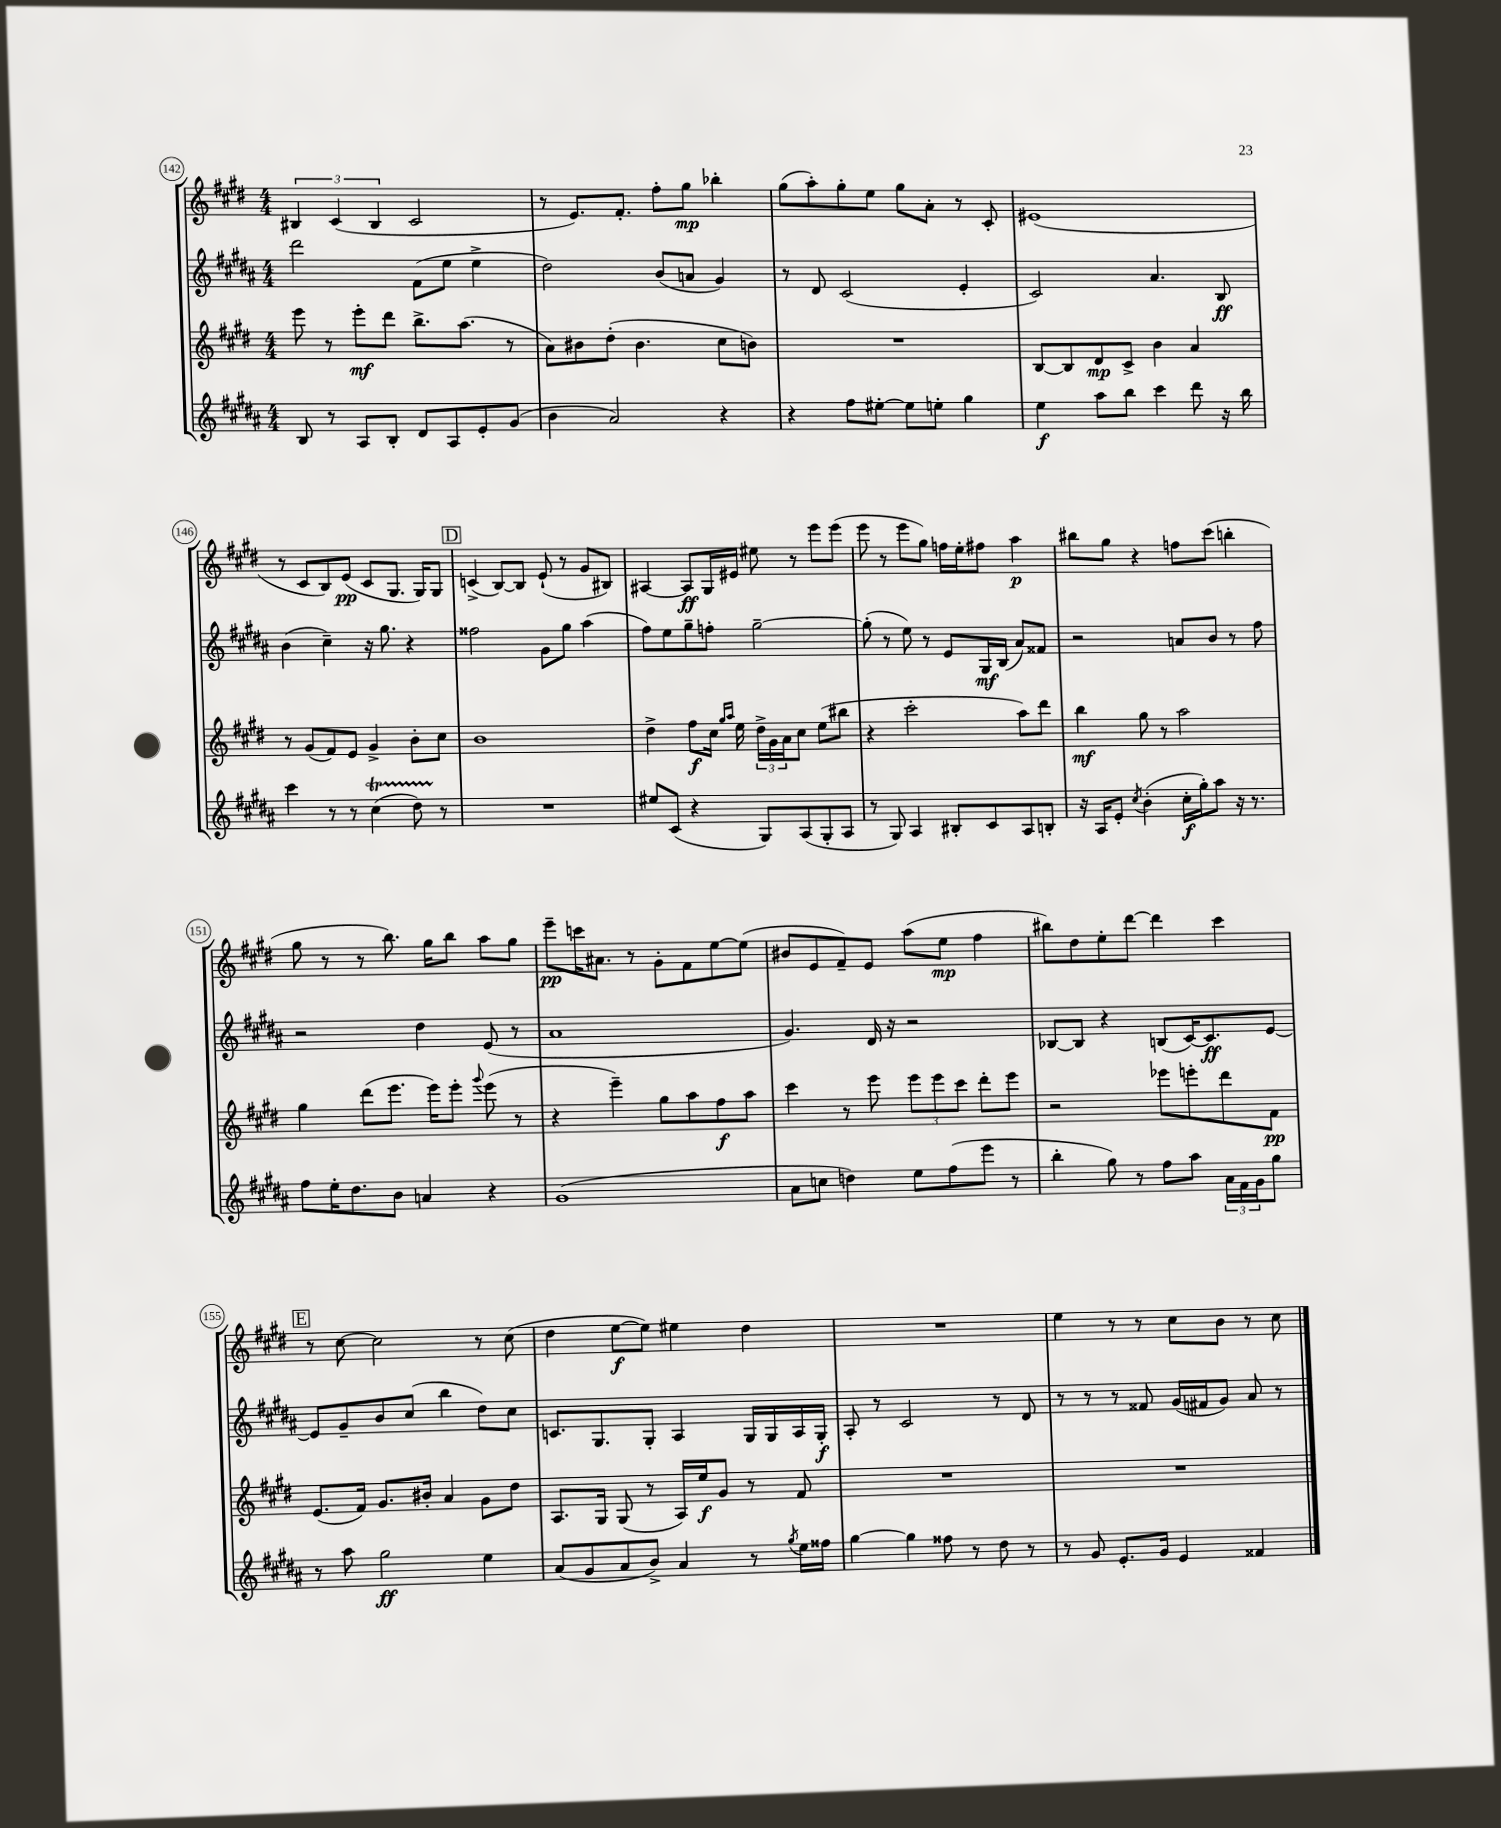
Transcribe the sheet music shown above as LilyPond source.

<<
\new StaffGroup <<
\new Staff = "s0" {
    \clef treble \key e \major \numericTimeSignature \time 4/4
    \tuplet 3/2 { bis4 cis'4( bis4 } cis'2 |
    r8 e'8.) fis'8.-. fis''8-. gis''8\mp bes''4-. |
    gis''8( a''8-.) gis''8-. e''8 gis''8 a'8-. r8 cis'8-. |
    eis'1( |
    r8 cis'8 b8) e'8\pp( cis'8 gis8. gis16) gis8 |
    \mark \markup { \box "D" } c'4->( b8~) b8 e'8-!( r8 gis'8 bis8) |
    ais4~ ais8\ff gis16 eis'16 eis''8 r8 e'''8 e'''8( |
    e'''8 r8 e'''8 gis''8) f''16 e''16-. fis''8 a''4\p |
    bis''8 gis''8 r4 f''8 cis'''8( b''4-. |
    gis''8 r8 r8 b''8.) gis''16 b''8 a''8 gis''8 |
    e'''8--\pp c'''16 ais'8. r8 gis'8-. fis'8 e''8~ e''8( |
    bis'8 e'8 fis'8--) e'8 a''8( e''8\mp fis''4 |
    bis''8) dis''8 e''8-. dis'''8~ dis'''4 cis'''4 |
    \mark \markup { \box "E" } r8 cis''8~ cis''2 r8 cis''8( |
    dis''4 e''8~\f e''8) eis''4 dis''4 |
    R1 |
    e''4 r8 r8 cis''8 b'8 r8 cis''8 \bar "|." |
}
\new Staff = "s1" {
    \clef treble \key b \major \numericTimeSignature \time 4/4
    dis'''2 fis'8( e''8 e''4-> |
    dis''2) b'8( a'8 gis'4) |
    r8 dis'8 cis'2( e'4-. |
    cis'2) ais'4. b8\ff |
    b'4( cis''4--) r16 gis''8. r4 |
    \mark \markup { \box "D" } fisis''2 gis'8 gis''8 ais''4( |
    fis''8) e''8 gis''8-- f''8-. gis''2~-- |
    gis''8-.( r8 e''8) r8 e'8 gis16\mf b16( ais'8) fisis'8 |
    r2 a'8 b'8 r8 fis''8 |
    r2 dis''4 e'8( r8 |
    ais'1 |
    gis'4.) dis'16 r16 r2 |
    bes8~ bes8 r4 b8( cis'16~) cis'8.\ff e'8~ |
    \mark \markup { \box "E" } e'8 gis'8-- b'8 cis''8( b''4 dis''8) cis''8 |
    c'8. gis8. gis8-. ais4 gis16 gis16 ais16 gis16-.\f |
    ais8-. r8 cis'2 r8 dis'8 |
    r8 r8 r8 fisis'8 gis'16( fis'16 gis'8) ais'8 r8 \bar "|." |
}
\new Staff = "s2" {
    \clef treble \key e \major \numericTimeSignature \time 4/4
    e'''8 r8 e'''8-.\mf dis'''8 b''8.-> a''8.( r8 |
    a'8) bis'8 dis''8-.( bis'4. cis''8 b'8) |
    R1 |
    b8~ b8 dis'8\mp cis'8-> b'4 a'4 |
    r8 gis'8( fis'8) e'8 gis'4-> b'8-. cis''8 |
    \mark \markup { \box "D" } b'1 |
    dis''4-> fis''8\f cis''16 \grace { gis''16 a''16 } e''16 \tuplet 3/2 { dis''16-> gis'16 a'16 } cis''8 e''8( bis''8 |
    r4 cis'''2-. a''8) dis'''8 |
    b''4\mf gis''8 r8 a''2 |
    gis''4 dis'''8( e'''8. e'''16) e'''8-. \appoggiatura { gis'''8 } e'''8( r8 |
    r4 e'''4--) gis''8 a''8 fis''8\f a''8 |
    cis'''4 r8 e'''8 \tuplet 3/2 { e'''8 e'''8 cis'''8 } dis'''8-. e'''8 |
    r2 ees'''8 e'''8-. dis'''8 fis'8\pp |
    \mark \markup { \box "E" } e'8.( fis'16) gis'8. bis'16-. a'4 gis'8 dis''8 |
    a8. gis16 gis8( r8 a16) e''16\f gis'8 r8 fis'8 |
    R1 |
    R1 \bar "|." |
}
\new Staff = "s3" {
    \clef treble \key b \major \numericTimeSignature \time 4/4
    b8 r8 ais8 b8-. dis'8 ais8 e'8-. gis'8( |
    b'4 ais'2) r4 |
    r4 fis''8 eis''8~-. eis''8 e''8-. gis''4 |
    e''4\f ais''8 b''8 cis'''4 dis'''8 r16 b''16 |
    cis'''4 r8 r8 cis''4\startTrillSpan( dis''8) r8\stopTrillSpan |
    \mark \markup { \box "D" } R1 |
    eis''8 cis'8( r4 gis8) ais8( gis8-. ais8 |
    r8 gis8) ais4 bis8-. cis'8 ais8 b8-. |
    r16 ais16 e'8-. \acciaccatura { cis''8 } b'4-.( cis''16-.\f gis''16-.) ais''8 r16 r8. |
    fis''8 e''16-. dis''8. b'8 a'4 r4 |
    gis'1( |
    ais'8 c''8 d''4) e''8 fis''8( e'''8 r8 |
    b''4-. gis''8) r8 fis''8 ais''8 \tuplet 3/2 { ais'16 fis'16 gis'16 } gis''8 |
    \mark \markup { \box "E" } r8 ais''8 gis''2\ff e''4 |
    ais'8( gis'8 ais'8 b'8->) ais'4 r8 \acciaccatura { gis''8 } e''16 fisis''16 |
    gis''4~ gis''4 fisis''8 r8 dis''8 r8 |
    r8 gis'8 e'8.-. gis'16 e'4 fisis'4 \bar "|." |
}
>>
>>
\layout { \context { \Score currentBarNumber = #142 \override BarNumber.stencil = #(make-stencil-circler 0.1 0.3 ly:text-interface::print) } }
